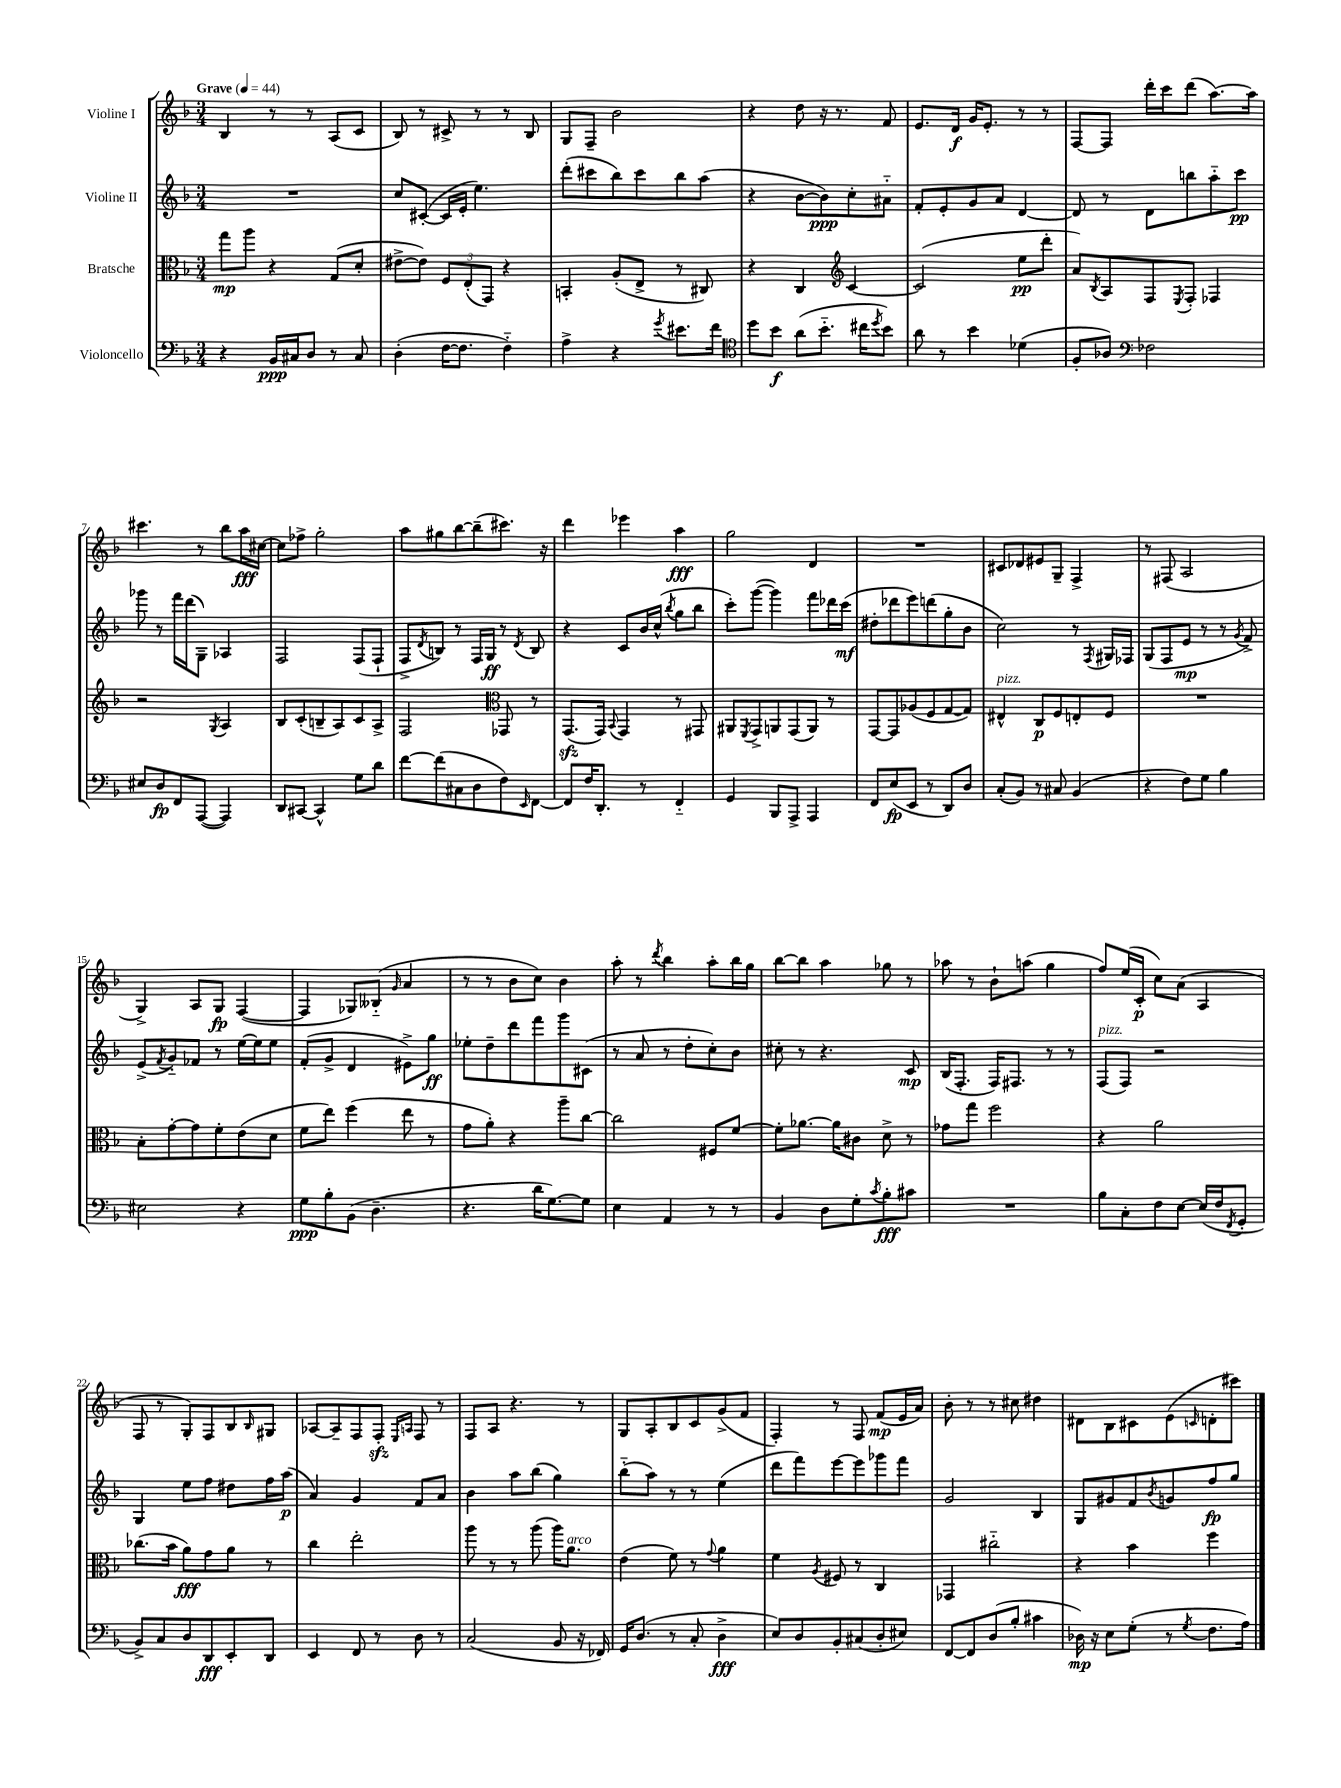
<<
\new StaffGroup <<
\new Staff = "s0" \with { instrumentName = "Violine I" } {
    \clef treble \key f \major \numericTimeSignature \time 3/4 \tempo "Grave" 4 = 44
    bes4 r8 r8 a8( c'8 |
    bes8) r8 cis'8-> r8 r8 bes8 |
    g8 f8-- bes'2 |
    r4 d''8 r16 r8. f'8 |
    e'8. d'16\f g'16 e'8.-. r8 r8 |
    f8~ f8 d'''16-. c'''16 d'''8( a''8.~) a''16 |
    cis'''4. r8 bes''8 a''16\fff cis''16~ |
    cis''8 fes''8-> g''2-. |
    a''8 gis''8 bes''8~ bes''8--( cis'''8.) r16 |
    d'''4 ees'''4 a''4\fff |
    g''2 d'4 |
    R2. |
    cis'8 des'8 eis'8 g8-- f4-> |
    r8 fis8( a2 |
    g4->) a8 g8\fp f4~( |
    f4 ges8) beses8-_( \grace { g'16 } a'4 |
    r8 r8 bes'8 c''8) bes'4 |
    a''8-. r8 \acciaccatura { d'''8 } bes''4 a''8-. bes''16 g''16 |
    bes''8~ bes''8 a''4 ges''8 r8 |
    aes''8 r8 bes'8-! a''8( g''4 |
    f''8) e''16( c'16-.\p c''8) a'8( a4 |
    f8 r8 g8-.) f8 bes8 \grace { bes16 } gis8 |
    aes8~ aes8-- f8 f8-.\sfz \grace { e16 a16 } f8 r8 |
    f8 a8 r4. r8 |
    g8 a8-. bes8 c'8 g'8->( f'8 |
    f4-.) r8 f8 f'8\mp( e'16 a'16) |
    bes'8-. r8 r8 cis''8 dis''4 |
    dis'8 bes8 cis'8 e'8( \grace { c'16 } d'8-. cis'''8) \bar "|." |
}
\new Staff = "s1" \with { instrumentName = "Violine II" } {
    \clef treble \key f \major \numericTimeSignature \time 3/4
    R2. |
    c''8 cis'8~-.( cis'16 e'16-. e''4.) |
    d'''8-.( cis'''8 bes''8) cis'''8 bes''8 a''8( |
    r4 bes'8~ bes'8\ppp) c''8-. ais'8-_ |
    f'8-. e'8-. g'8 a'8 d'4~ |
    d'8 r8 d'8 b''8 a''8-_ c'''8\pp |
    ges'''8 r8 f'''16 d'''16( g8--) aes4 |
    f2 f8( f8-! |
    f8-> \acciaccatura { d'8 } b8) r8 f16 g16\ff r8 \acciaccatura { d'8 } b8 |
    r4 c'8 bes'16 c''16-^( \acciaccatura { bes''8 } g''8 bes''8 |
    c'''8-.) g'''8~( g'''4) f'''8 des'''16 c'''16\mf( |
    dis''8-. des'''8 e'''8) d'''8( g''8-. bes'8 |
    c''2) r8 \acciaccatura { f8 } gis16 fes16 |
    g8( f8 e'8\mp r8 r8 \acciaccatura { g'8 } f'8->) |
    e'8->( \acciaccatura { f'8 } g'8-_) fes'8 r8 e''16~ e''16 e''8 |
    f'8-.( g'8-> d'4 eis'8->) g''8\ff |
    ees''8-. d''8-- d'''8 f'''8 g'''8 cis'8( |
    r8 a'8 r8 d''8-. c''8-.) bes'8 |
    cis''8-. r8 r4. c'8\mp |
    bes16( f8.-. f16) fis8. r8 r8 |
    f8^\markup { \italic "pizz." }( f8) r2 |
    g4 e''8 f''8 dis''8 f''16 a''16\p( |
    a'4) g'4 f'8 a'8 |
    bes'4 a''8 bes''8( g''4) |
    bes''8-_( a''8) r8 r8 e''4( |
    d'''8 f'''8) e'''8~ e'''8 ges'''8 f'''8 |
    g'2 bes4 |
    g8 gis'8 f'8 \acciaccatura { bes'8 } g'8 f''8\fp g''8 \bar "|." |
}
\new Staff = "s2" \with { instrumentName = "Bratsche" } {
    \clef alto \key f \major \numericTimeSignature \time 3/4
    g''8\mp a''8 r4 g8( d'8-. |
    eis'8~-> eis'8) \tuplet 3/2 { f8 e8-.( g,8) } r4 |
    b,4-. a8-.( e8-> r8 cis8) |
    r4 c4 \clef treble c'4~ |
    c'2( e''8\pp d'''8-. |
    a'8) \acciaccatura { bes8 } a8 f8 \acciaccatura { e8 } f8-. fes4 |
    r2 \acciaccatura { g8 } a4 |
    bes8 c'8-.( b8-- a8) c'8 a8-> |
    f2 \clef alto ges,8 r8 |
    g,8.\sfz( g,16) \appoggiatura { bes,8 } g,4 r8 gis,8 |
    ais,8 \acciaccatura { f,8 } g,8-> a,8 g,8( a,8) r8 |
    g,8~ g,8 aes8( f8 g8~ g8) |
    eis4-^^\markup { \italic "pizz." } c8\p f8 e8-. f8 |
    R2. |
    bes8-. g'8~-. g'8 f'8-. e'8( d'8 |
    f'8 e''8) f''4( e''8 r8 |
    g'8 a'8-.) r4 a''8-- c''8~ |
    c''2 fis8 f'8~ |
    f'8-. aes'8.~ aes'16 cis'8 d'8-> r8 |
    ges'8 g''8 f''2 |
    r4 a'2 |
    ces''8.( bes'16 a'8\fff) g'8 a'8 r8 |
    c''4 e''2-. |
    a''8 r8 r8 a''8( a''16) a'8.^\markup { \italic "arco" } |
    e'4( f'8) r8 \appoggiatura { g'8 } a'4 |
    f'4 \acciaccatura { a8 } fis8 r8 c4 |
    ges,4 cis''2-_ |
    r4 bes'4 f''4 \bar "|." |
}
\new Staff = "s3" \with { instrumentName = "Violoncello" } {
    \clef bass \key f \major \numericTimeSignature \time 3/4
    r4 bes,16\ppp cis16 d8 r8 cis8 |
    d4-.( f16~ f8. f4-_) |
    a4-> r4 \acciaccatura { g'8 } eis'8. f'16 |
    \clef tenor d''8 bes'8\f a'8( bes'8.-_ cis''16 \acciaccatura { d''8 } bes'8) |
    a'8 r8 bes'4 des'4( |
    f8-. aes8) \clef bass fes2 |
    eis8 d8\fp f,8 a,,8~( a,,4) |
    d,8 cis,8~ cis,4-^ g8 d'8 |
    f'8~ f'8( cis8 d8 f8) \grace { e,16 } f,8~ |
    f,8 f16 d,8.-. r8 f,4-_ |
    g,4 bes,,8 a,,8-> a,,4 |
    f,8 e8\fp( e,8 r8 d,8) d8 |
    c8-.( bes,8) r8 cis8 bes,4( |
    r4 f8) g8 bes4 |
    eis2 r4 |
    g8\ppp bes8-. bes,8( d4.-- |
    r4. d'16 g8.~) g8 |
    e4 a,4 r8 r8 |
    bes,4 d8 g8-. \acciaccatura { c'8 } bes8-.\fff cis'8 |
    R2. |
    bes8 c8-. f8 e8~ e16( f16 \acciaccatura { f,8 } g,8-. |
    bes,8->) c8 d8 d,8\fff e,8-. d,8 |
    e,4 f,8 r8 d8 r8 |
    c2( bes,8 r16 fes,16) |
    g,16 d8.( r8 c8-. d4->\fff |
    e8) d8 bes,8-. cis8( d8-. eis8) |
    f,8~ f,8 d8( bes8-. cis'4 |
    des16\mp) r16 e8 g8-.( r8 \acciaccatura { g8 } f8. a16) \bar "|." |
}
>>
>>
